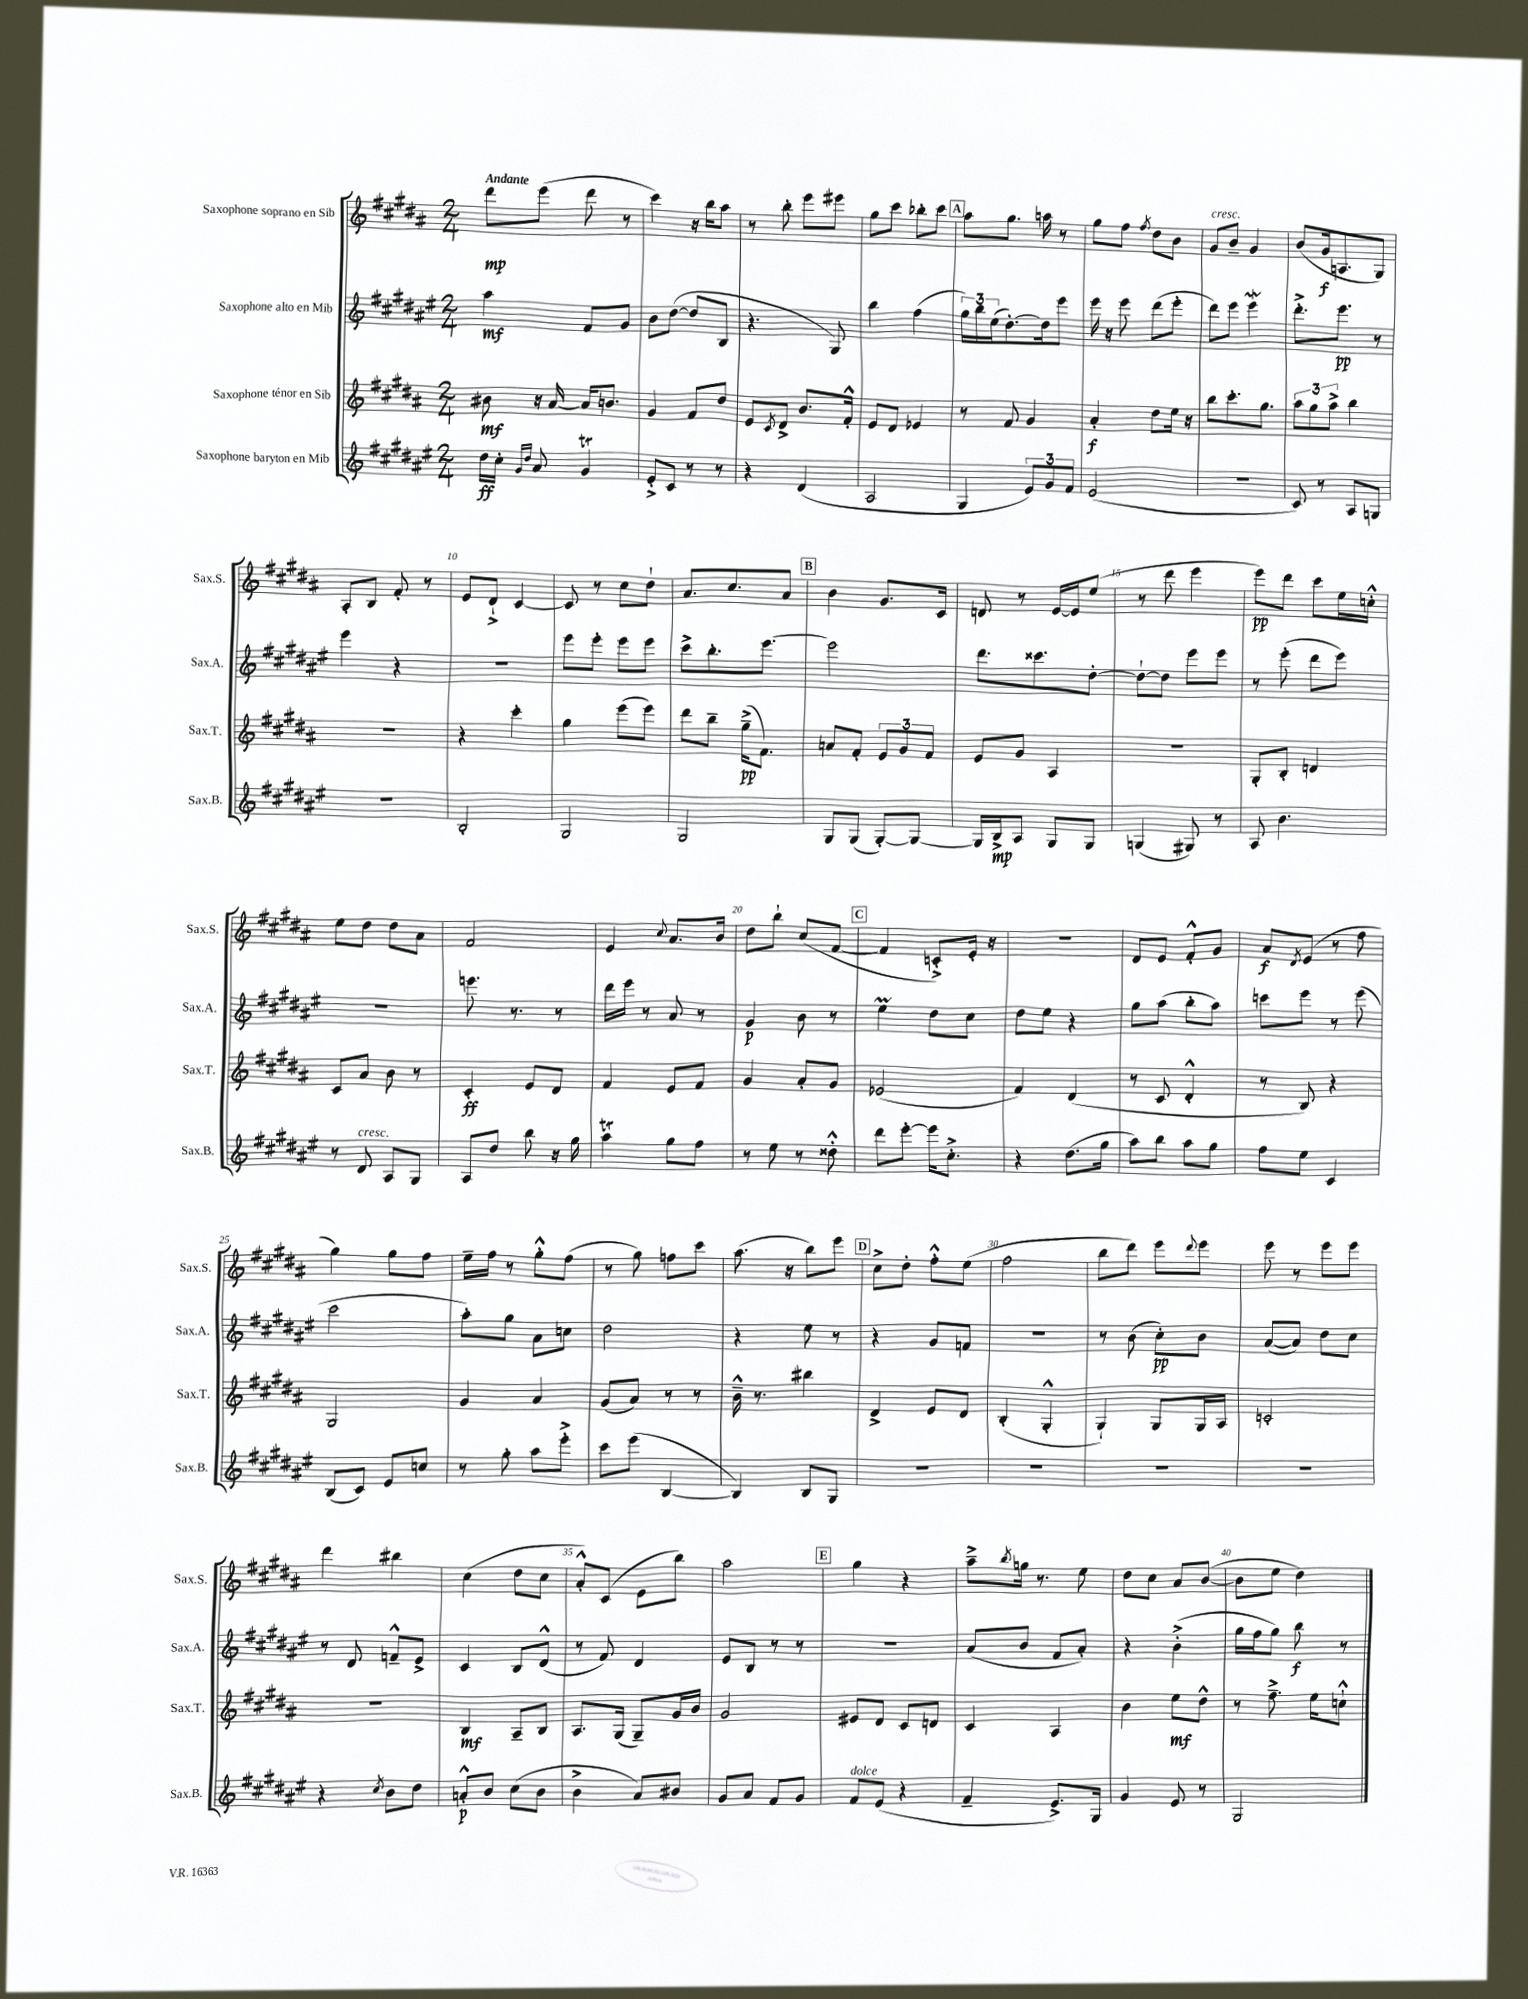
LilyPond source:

<<
\new StaffGroup <<
\new Staff = "s0" \with { instrumentName = "Saxophone soprano en Sib" shortInstrumentName = "Sax.S." } {
    \clef treble \key b \major \numericTimeSignature \time 2/4 \tempo "Andante"
    dis'''8\mp e'''8( dis'''8 r8 |
    cis'''4) r16 b''16 ais''8 |
    r8 b''8-. e'''8 eis'''8 |
    gis''8 cis'''8 bes''8-. cis'''8 |
    \mark \markup { \box "A" } ais''8 gis''8. a''16 r8 |
    gis''8 fis''8 \acciaccatura { fis''8 } dis''8 b'8 |
    gis'8^\markup { \italic "cresc." } b'8-- gis'4 |
    b'8( gis'16\f a8. gis8) |
    ais8-. b8 fis'8-. r8 |
    e'8 dis'8-!-> cis'4~ |
    cis'8 r8 cis''8 dis''8-! |
    ais'8. cis''8. ais'8 |
    \mark \markup { \box "B" } b'4 gis'8. cis'16 |
    d'8 r8 e'16~ e'16 e''8( |
    r8 dis'''8 e'''4 |
    e'''8\pp) dis'''8 cis'''8 e''16 c''16-.-^ |
    e''8 dis''8 dis''8 ais'8 |
    fis'2 |
    e'4 \appoggiatura { cis''8 } ais'8. b'16 |
    dis''8 b''8-! cis''8( fis'8~ |
    \mark \markup { \box "C" } fis'4 c'8-.->) e'16-. r16 |
    R2 |
    dis'8 e'8 fis'8-.-^ gis'8 |
    ais'8\f \acciaccatura { dis'8 } e'8( r8 fis''8 |
    gis''4) gis''8 fis''8 |
    e''16-- fis''16 r8 gis''8-.-^ fis''8( |
    r8 gis''8) f''8 cis'''8 |
    ais''8.( r16 b''8) e'''8 |
    \mark \markup { \box "D" } cis''8-> dis''8-. fis''8-.-^ e''8( |
    fis''2 |
    b''8 dis'''8) e'''8 \appoggiatura { dis'''8 } e'''8 |
    e'''8 r8 e'''8 e'''8 |
    dis'''4 bis''4 |
    cis''4( dis''8 cis''8 |
    ais'8-.-^) cis'8( e'8 b''8) |
    ais''2 |
    \mark \markup { \box "E" } gis''4 r4 |
    ais''8---> \acciaccatura { b''8 } g''16 r8. e''8 |
    dis''8 cis''8 ais'8 b'8~( |
    b'8 e''8 dis''4) \bar "|." |
}
\new Staff = "s1" \with { instrumentName = "Saxophone alto en Mib" shortInstrumentName = "Sax.A." } {
    \clef treble \key fis \major \numericTimeSignature \time 2/4
    ais''4\mf fis'8 gis'8 |
    b'8 dis''8~( dis''8 b8 |
    r4. gis8) |
    b''4 fis''4( |
    \mark \markup { \box "A" } \tuplet 3/2 { gis''16) b''16 eis''16( } dis''8.~-.) dis''16 eis'''8 |
    eis'''16 r16 eis'''8 dis'''8( eis'''8-. |
    dis'''8) eis'''8 eis'''4\mordent |
    dis'''8.-.-> eis'''8.\pp r8 |
    eis'''4 r4 |
    R2 |
    eis'''8 eis'''8-. eis'''8 eis'''8 |
    cis'''8-> b''8.-. eis'''8.~ |
    \mark \markup { \box "B" } eis'''2 |
    dis'''8. cisis'''8. dis''8~-. |
    dis''8~-! dis''8 eis'''8 eis'''8 |
    r8 eis'''8-.( dis'''8 eis'''8) |
    r2 |
    e'''8. r8. r8 |
    dis'''16 eis'''16 r8 ais'8 r8 |
    gis'4\p b'8 r8 |
    \mark \markup { \box "C" } eis''4\prall dis''8 cis''8 |
    dis''8 eis''8 r4 |
    gis''8 ais''8( b''8-. ais''8) |
    c'''8 eis'''8 r8 eis'''8( |
    cis'''2 |
    ais''8-.) gis''8 ais'8 c''8 |
    dis''2 |
    r4 eis''8 r8 |
    \mark \markup { \box "D" } r4 gis'8 f'8 |
    r2 |
    r8 b'8( cis''8-.\pp) b'8 |
    ais'8~( ais'8) dis''8 cis''8 |
    r8 dis'8 f'8---^ eis'8-> |
    cis'4 b8 dis'8-^( |
    r8 fis'8) dis'4 |
    eis'8 b8 r8 r8 |
    \mark \markup { \box "E" } r2 |
    ais'8( b'8 fis'8 ais'8-.) |
    r4 b'4-.->( |
    gis''16 fis''16 gis''8) b''8\f r8 \bar "|." |
}
\new Staff = "s2" \with { instrumentName = "Saxophone ténor en Sib" shortInstrumentName = "Sax.T." } {
    \clef treble \key b \major \numericTimeSignature \time 2/4
    bis'8\mf r16 ais'16~ ais'16 b'8. |
    gis'4 fis'8 dis''8 |
    e'8 \acciaccatura { cis'8 } dis'8-> b'8. fis'16-.-^ |
    e'8 dis'8 ees'4 |
    \mark \markup { \box "A" } r8 fis'8 gis'4 |
    ais'4-.\f dis''8 e''16 r16 |
    b''8 cis'''8.-. gis''8. |
    \tuplet 3/2 { ais''8 gis''8 ais''8-> } b''4 |
    R2 |
    r4 cis'''4-. |
    gis''4 e'''8( e'''8) |
    dis'''8 b''8-- gis''16--->\pp( fis'8.) |
    \mark \markup { \box "B" } a'8 fis'8-. \tuplet 3/2 { e'8 gis'8 fis'8 } |
    e'8 gis'8 ais4 |
    r2 |
    gis8-. b8-. d'4 |
    cis'8 ais'8 b'8 r8 |
    cis'4-.\ff e'8 dis'8 |
    fis'4 e'8 fis'8 |
    gis'4 ais'8-. gis'8 |
    \mark \markup { \box "C" } ees'2( |
    fis'4) dis'4( |
    r8 cis'8 dis'4-.-^ |
    r8 b8) r4 |
    gis2 |
    gis'4 ais'4 |
    gis'8( ais'8) r8 r8 |
    b'16---^ r8. bis''4 |
    \mark \markup { \box "D" } dis'4-> e'8 dis'8 |
    b4-.( gis4-.-^ |
    gis4-!) gis8 gis16 ais16 |
    c'2-. |
    r2 |
    b4\mf ais8-- b8 |
    ais8. gis16( gis8--) gis'16 b'16 |
    gis'2 |
    \mark \markup { \box "E" } eis'8 dis'8 cis'8 d'8 |
    cis'4 ais4 |
    b'4 e''8\mf dis''8-^ |
    r8 fis''8.---> e''16 c''8-!-^ \bar "|." |
}
\new Staff = "s3" \with { instrumentName = "Saxophone baryton en Mib" shortInstrumentName = "Sax.B." } {
    \clef treble \key fis \major \numericTimeSignature \time 2/4
    dis''16\ff cis''16-. \grace { gis'16 dis''16 } ais'8 gis'4\trill |
    eis'8-.-> cis'8 r8 r8 |
    r4 dis'4( |
    ais2 |
    \mark \markup { \box "A" } gis4 \tuplet 3/2 { eis'8) gis'8 fis'8 } |
    eis'2( |
    R2 |
    cis'8) r8 ais8 g8 |
    R2 |
    b2-. |
    gis2 |
    gis2 |
    \mark \markup { \box "B" } gis8 gis8( gis8~-.) gis8~ |
    gis16 b16->\mp ais8 gis8 gis8 |
    g4( gis8) r8 |
    ais8 b'4. |
    r8 dis'8^\markup { \italic "cresc." } ais8 gis8 |
    ais8 dis''8 b''8 r16 gis''16 |
    ais''4\trill gis''8 fis''8 |
    r8 eis''8 r8 disis''8-.-^ |
    \mark \markup { \box "C" } dis'''8 eis'''8~-. eis'''16 cis''8.-.-> |
    r4 dis''8.( gis''16 |
    ais''8) b''8 ais''8 gis''8 |
    fis''8 eis''8 cis'4 |
    b8( cis'8) eis'8 c''8 |
    r8 gis''8-. ais''8 eis'''8-.-> |
    cis'''8 eis'''8( b4~ |
    b4) b8 gis8 |
    \mark \markup { \box "D" } R2 |
    R2 |
    R2 |
    R2 |
    r4 \acciaccatura { cis''8 } b'8 dis''8 |
    a'8-.-^\p b'8 cis''8( b'8 |
    b'4-> ais'8) bis'8 |
    gis'8 ais'8 fis'8 gis'8 |
    \mark \markup { \box "E" } fis'8^\markup { \italic "dolce" } eis'8( r4 |
    fis'4-- eis'8.->) gis16 |
    gis'4 eis'8 r8 |
    gis2 \bar "|." |
}
>>
>>
\layout { \context { \Score \override BarNumber.break-visibility = ##(#f #t #t) barNumberVisibility = #(every-nth-bar-number-visible 5) } }
